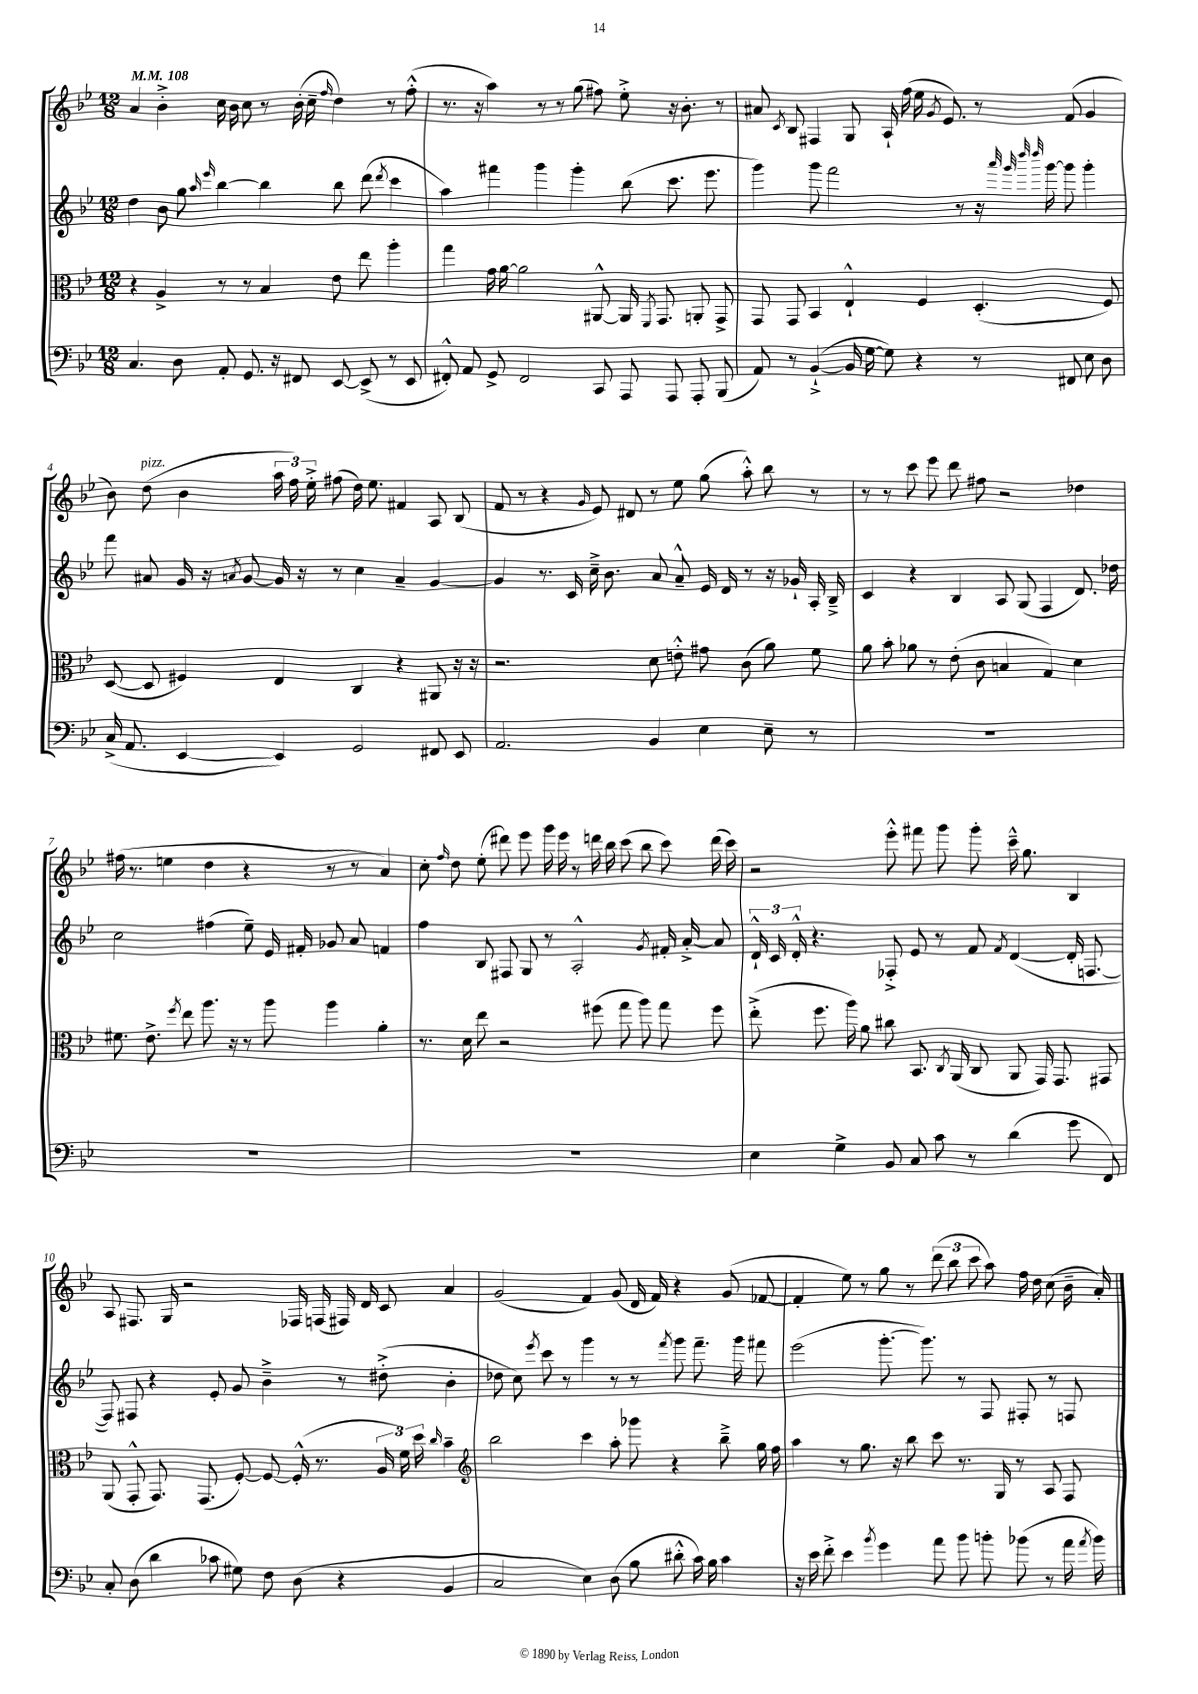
<<
\new StaffGroup <<
\new Staff = "s0" {
    \clef treble \key bes \major \numericTimeSignature \time 12/8 \tempo 4 = 108
    \autoBeamOff a'4 bes'4-.-> c''16 bes'16 c''8 r8 bes'16-.( c''16-- \grace { f''16 } d''4) r8 f''8-.-^( |
    r8. r16 a''4) r8 r8 g''8( fis''8) ees''8-.-> r16 bes'8.-. r8 |
    ais'8 \acciaccatura { c'8 } bes8 fis4 g8 a16-! f''16( ees''16 \acciaccatura { g'8 } ees'8.) r8 f'8( g'4 |
    bes'8) d''8^\markup { \italic "pizz." }( bes'4 \tuplet 3/2 { a''16 f''16) ees''16-.-> } fis''8( d''16) ees''8. fis'4 a8 bes8( |
    f'8 r8 r4 \grace { g'16 } ees'8) dis'8 r8 ees''8 g''8( a''8-.-^) bes''8 r8 |
    r8 r8 c'''8 ees'''8 d'''8 fis''8 r2 des''4 |
    fis''16( r8. e''4 d''4 r4 r8 r8 a'4) |
    c''8-. \grace { f''16 } d''8 ees''8-.( dis'''8) ees'''8 g'''16 ees'''16 r8 d'''16 bes''16 c'''8( bes''8 c'''8) d'''16( c'''16) |
    r2 ees'''8-.-^ fis'''8 g'''8 g'''8-. c'''16---^ g''8. bes4 |
    a8 fis8. g16 r2 fes16 f16( fis16) d'16 c'8 a'4 |
    g'2( f'4) g'8( d'16 f'16) r4 g'8( fes'8~ |
    fes'4-. ees''8) r8 g''8 r8 \tuplet 3/2 { d'''8( bes''8 c'''8 } a''8) f''16 d''16 c''8( bes'16-- a'16-.) \bar "|." |
}
\new Staff = "s1" {
    \clef treble \key bes \major \numericTimeSignature \time 12/8
    \autoBeamOff d''4 bes'8 g''8 \grace { a''16 ees'''16 } bes''4~ bes''4 bes''8 d'''8( \acciaccatura { d'''8 } c'''4 |
    a''4) fis'''4 g'''4 g'''4-. bes''8( c'''8. ees'''8. |
    g'''4) g'''8 f'''2 r8 r16 \grace { a'''32 g'''32 d''''32 d''''32 } g'''16~ g'''8 g'''4-. |
    f'''8 ais'8 g'16 r16 \acciaccatura { a'8 } g'8~ g'16 r16 r8 c''4 a'4-- g'4~ |
    g'4 r8. c'16 c''16---> bes'8. a'8 a'8---^ ees'16 d'16 r8 r16 ges'16-! a16-. bes16---> |
    c'4 r4 bes4 a8 g8( f4 d'8.) des''16 |
    c''2 fis''4( ees''8--) ees'16 fis'16-. ges'8 a'8 f'4 |
    f''4 bes8 fis8 g8 r8 a2-.-^ \acciaccatura { g'8 } fis'16-. a'16~-.-> a'8 |
    \tuplet 3/2 { d'16-!-^ c'16 d'16-.-^ } r4. fes8-.-> ees'8 r8 f'8 \acciaccatura { f'8 } d'4~( d'16-. f8.~ |
    f8) fis8 r4 ees'8-. g'8 bes'4---> r8 dis''8-.->( bes'4-. |
    des''8 c''8) \acciaccatura { ees'''8 } c'''8 r8 g'''4 r8 r8 \acciaccatura { f'''8 } g'''8 f'''8.-- g'''16 fis'''8 |
    ees'''2( g'''8.~-. g'''8.) r8 f8 fis8-. r8 f8 \bar "|." |
}
\new Staff = "s2" {
    \clef alto \key bes \major \numericTimeSignature \time 12/8
    \autoBeamOff r4 a4-> r8 r8 bes4 ees'8 ees''8 a''4-. |
    g''4 g'16 a'16~ a'2 ais,8~-^ ais,16 \acciaccatura { f,8 } g,8. a,8-. g,8-> |
    g,8 g,8 bes,4 ees4-!-^ f4 d4.-.( f8) |
    d8~( d8 fis4) ees4 c4 r4 ais,8 r16 r16 |
    r2. d'8 e'8-.-^ gis'8 c'8( a'8) f'8 |
    a'8 bes'8-. aes'8 r8 ees'8-.( c'8 b4 g4) d'4 |
    fis'8. ees'8.-> \acciaccatura { f''8 } ees''8 a''8. r16 r8 a''8 a''4 a'4-. |
    r8. d'16 ees''8 r2 fis''8( g''8 a''8) g''8 fis''8 |
    ees''8-.->( f''8. a''16) a'8 cis''8 bes,8. \acciaccatura { c8 } a,16( c8 a,8 g,16) g,8. gis,8 |
    a,8( g,8-.-^ g,8.) g,8.( f8~-.) f8~ f16-.-^( r8. \tuplet 3/2 { a16 f'16) d''16 } \grace { c''16 } bes'4-- |
    \clef treble bes''2 c'''4 a''8-. ges'''8 r4 bes''8---> g''16 f''16 |
    a''4 r8 g''8. r16 bes''8 c'''8 r8. g16 r8 a8 f8 \bar "|." |
}
\new Staff = "s3" {
    \clef bass \key bes \major \numericTimeSignature \time 12/8
    \autoBeamOff c4. d8 a,8-. g,8. r16 fis,8 ees,8~ ees,8->( r8 ees,8 |
    fis,8-.-^) a,8 g,8-> fis,2 c,8 a,,8 a,,8 a,,8-. bes,,8( |
    a,8) r8 bes,4~-!->( bes,16 g16~ g8) r4 r8 fis,8 ees8 d8 |
    c16->( a,8. ees,4~ ees,4) g,2 fis,8 ees,8 |
    a,2. bes,4 ees4 ees8-- r8 |
    R1. |
    R1. |
    R1. |
    ees4 g4-> bes,8 c8 c'8 r8 d'4( g'8 f,8) |
    c8-. d8( d'4 ces'8 gis8) f8 d8( r4 bes,4 |
    c2 ees4) d8( bes8 dis'8-.-^ c'16) bes16 c'4 |
    r16 ees'16 f'8-.-> ees'4 \acciaccatura { bes'8 } g'4 a'8 bes'8 b'8-. bes'8( r8 a'16 \acciaccatura { a'8 } bes'16) \bar "|." |
}
>>
>>
